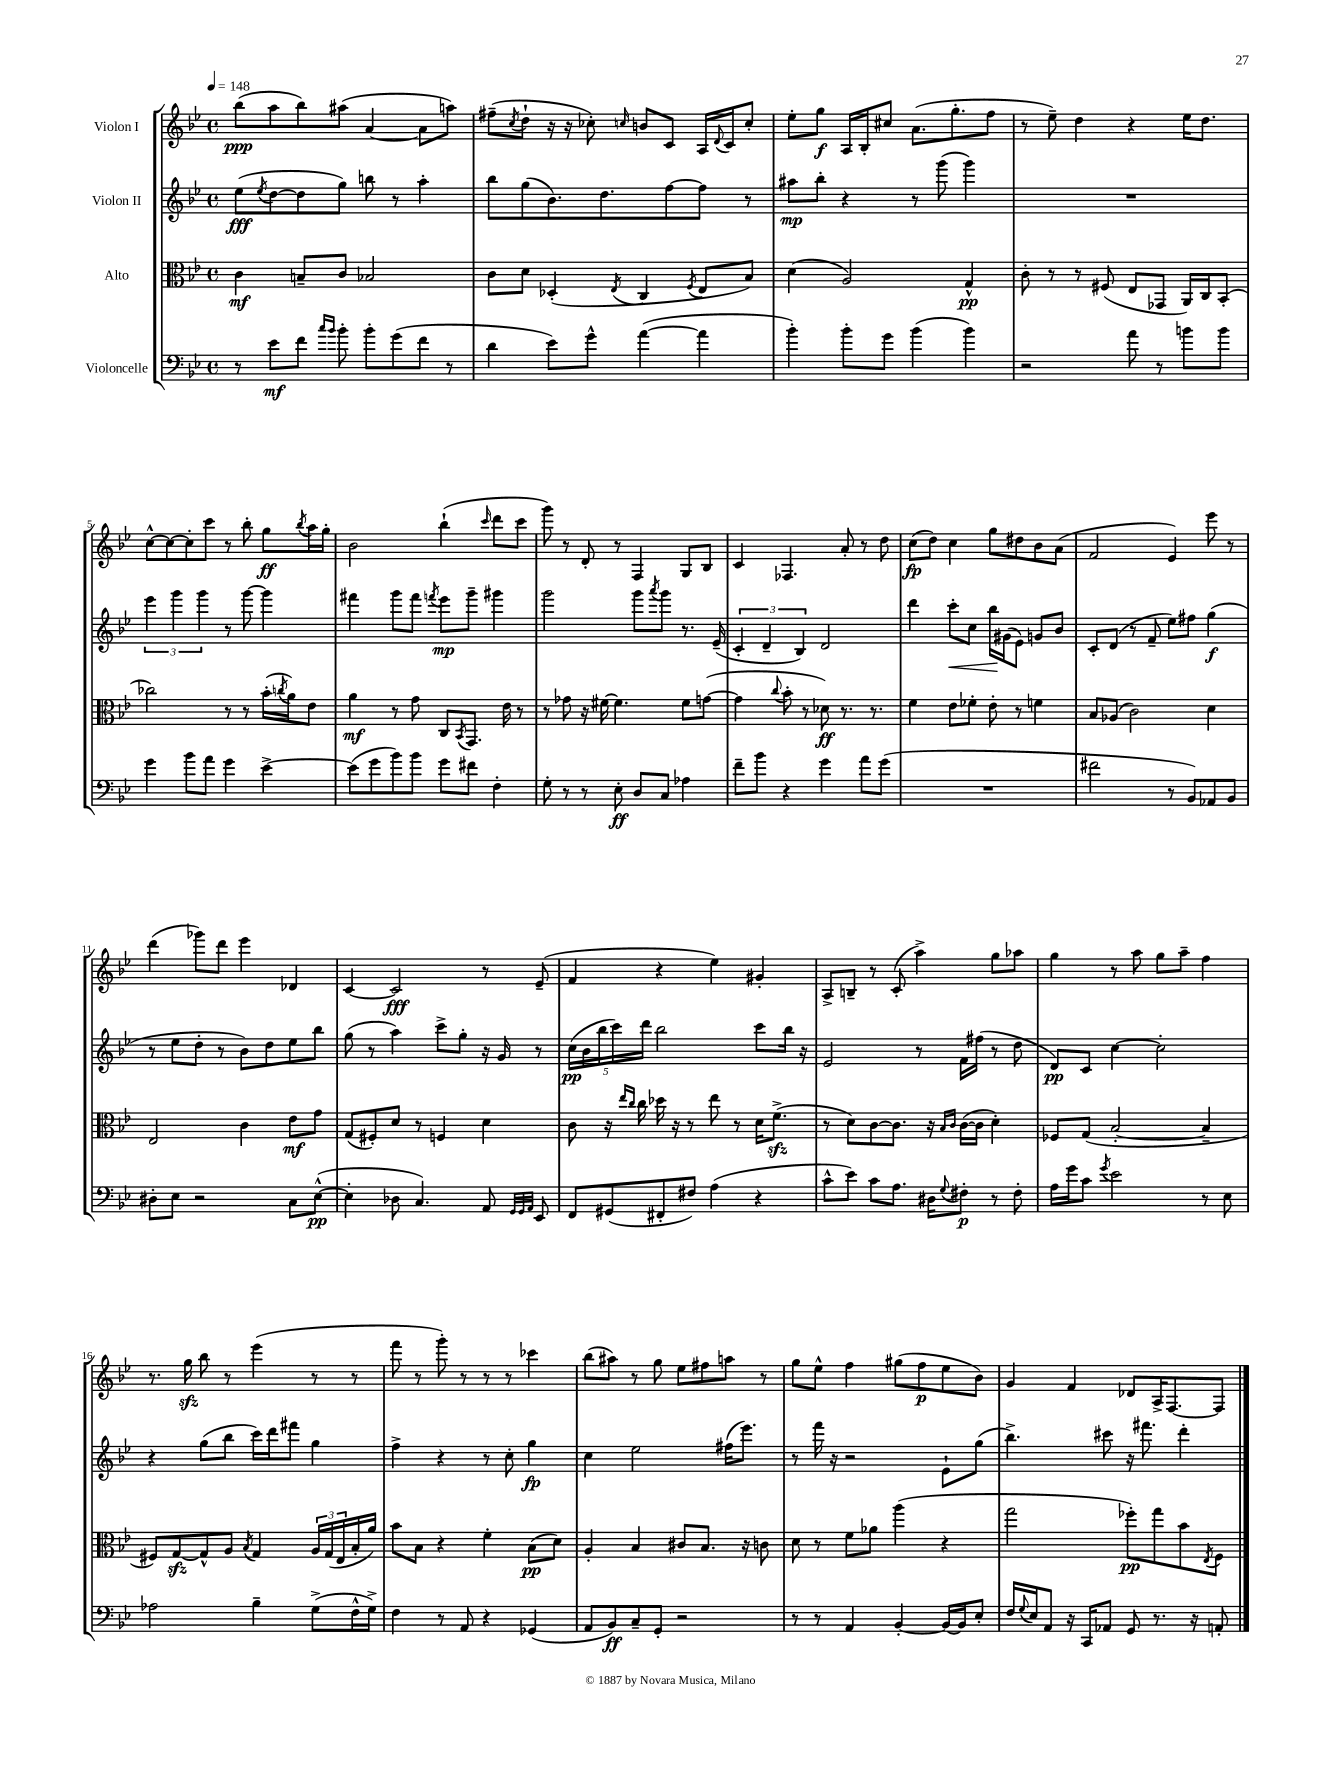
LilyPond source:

<<
\new StaffGroup <<
\new Staff = "s0" \with { instrumentName = "Violon I" } {
    \clef treble \key bes \major \defaultTimeSignature \time 4/4 \tempo 4 = 148
    bes''8\ppp( a''8 bes''8) ais''8( a'4~ a'8 a''8) |
    fis''8--( \acciaccatura { c''8 } d''8-! r16 r16 ces''8-.) \grace { c''16 } b'8 c'8 a16 \appoggiatura { d'8 } c'16 c''8-. |
    ees''8-. g''8\f a16 bes16-. cis''8 a'8.( g''8.-. f''8 |
    r8 ees''8--) d''4 r4 ees''16 d''8. |
    c''8~-^ c''8~ c''8-. c'''8 r8 bes''8-. g''8\ff \acciaccatura { bes''8 } a''16 g''16-. |
    bes'2 bes''4-!( \grace { c'''16 } d'''8 c'''8 |
    g'''8) r8 d'8-. r8 f4 g8 bes8 |
    c'4 fes4. a'8-. r8 d''8 |
    c''8\fp( d''8) c''4 g''8 dis''8 bes'8 a'8( |
    f'2 ees'4) ees'''8 r8 |
    d'''4( ges'''8) d'''8 ees'''4 des'4 |
    c'4~ c'2\fff r8 ees'8--( |
    f'4 r4 ees''4) gis'4-. |
    a8-> b8-- r8 c'8-.( a''4->) g''8 aes''8 |
    g''4 r8 a''8 g''8 a''8-- f''4 |
    r8. g''16\sfz bes''8 r8 ees'''4( r8 r8 |
    f'''8 r8 g'''8-.) r8 r8 r8 ces'''4 |
    bes''8( ais''8) r8 g''8 ees''8 fis''8 a''8 r8 |
    g''8 ees''8-^ f''4 gis''8( f''8\p ees''8 bes'8) |
    g'4 f'4 des'8 a16-> f8.~ f8 \bar "|." |
}
\new Staff = "s1" \with { instrumentName = "Violon II" } {
    \clef treble \key bes \major \defaultTimeSignature \time 4/4
    ees''8\fff( \acciaccatura { ees''8 } d''8~ d''8 g''8) b''8 r8 a''4-. |
    bes''8 g''8( bes'8.) d''8. f''8~ f''8 r8 |
    ais''8\mp bes''8-. r4 r8 g'''8( g'''4) |
    R1 |
    \tuplet 3/2 { ees'''4 g'''4 g'''4 } r8 g'''8~ g'''4 |
    fis'''4 g'''8 fis'''8 \acciaccatura { f'''8 } ees'''8\mp g'''8-- gis'''4 |
    g'''2 g'''8 \acciaccatura { a'''8 } g'''8 r8. ees'16--( |
    \tuplet 3/2 { c'4-. d'4-- bes4) } d'2 |
    d'''4 c'''8-.\< c''8 bes''16\! gis'16( ees'8) g'8 bes'8 |
    c'8-. d'8( r8 f'8-- ees''8) fis''8 g''4\f( |
    r8 ees''8 d''8-. r8 bes'8) d''8 ees''8 bes''8 |
    g''8( r8 a''4) c'''8-> g''8-. r16 g'16 r8 |
    \tuplet 5/4 { c''16\pp( bes'16 bes''16 c'''16) d'''16 } bes''2 c'''8 bes''16 r16 |
    ees'2 r8 f'16 fis''16( r8 d''8 |
    d'8\pp) c'8 c''4~ c''2-. |
    r4 g''8( bes''8 c'''16) d'''16 fis'''8 g''4 |
    f''4-> r4 r8 c''8-. g''4\fp |
    c''4 ees''2 fis''16( ees'''8.) |
    r8 f'''16 r16 r2 ees'8-! g''8( |
    bes''4.->) cis'''8 r16 fis'''8. d'''4-. \bar "|." |
}
\new Staff = "s2" \with { instrumentName = "Alto" } {
    \clef alto \key bes \major \defaultTimeSignature \time 4/4
    c'4\mf b8-- c'8 bes2 |
    c'8 d'8 des4-.( \acciaccatura { ees8 } c4 \acciaccatura { f8 } ees8 bes8) |
    d'4( a2) g4-^\pp |
    c'8-. r8 r8 fis8( ees8 ges,8 a,16) c16 bes,8-.( |
    ces''2) r8 r8 bes'16-.( \acciaccatura { c''8 } a'16) ees'8 |
    a'4\mf r8 g'8 c8 \acciaccatura { bes,8 } g,8. ees'16 r8 |
    r8 ges'8 r16 fis'16~ fis'4. fis'8 g'8~( |
    g'4 \appoggiatura { c''8 } bes'8-. r8 des'8\ff) r8. r8. |
    f'4 ees'8 fes'8-. ees'8-. r8 f'4 |
    bes8 aes8( c'2) d'4 |
    ees2 c'4 ees'8\mf g'8 |
    g8( fis8-.) d'8 r8 f4 d'4 |
    c'8 r16 \grace { ees''16 c''16 } c''16 des''16 r16 r8 ees''8 r8 d'16 f'8.->\sfz( |
    r8 d'8) c'8~ c'8. r16 \grace { bes16 c'16 } c'16~( c'16 d'4-.) |
    fes8 g8( bes2~-. bes4-- |
    fis8) g8~\sfz g8-^ a8 \acciaccatura { bes8 } g4 \tuplet 3/2 { a16 g16( ees16 } bes16-. a'16) |
    bes'8 bes8 r4 f'4-. bes8\pp( d'8) |
    a4-. bes4 cis'8 bes8. r16 c'8 |
    d'8 r8 f'8 aes'8 a''4( r4 |
    g''2 fes''8-.\pp) g''8 bes'8 \acciaccatura { ees8 } f8 \bar "|." |
}
\new Staff = "s3" \with { instrumentName = "Violoncelle" } {
    \clef bass \key bes \major \defaultTimeSignature \time 4/4
    r8 ees'8\mf f'8 \grace { c''16 bes'16 } bes'8-. bes'8-. g'8( f'8 r8 |
    d'4 ees'8) g'8-^ a'4~( a'4 |
    bes'4-.) bes'8-. g'8 bes'4( bes'4) |
    r2 a'8 r8 b'8 b'8 |
    g'4 bes'8 a'8 g'4 ees'4~-> |
    ees'8( g'8 bes'8) bes'8 g'8 fis'8 f4-. |
    g8-. r8 r8 ees8-.\ff d8 c8 aes4 |
    f'8-- bes'8 r4 g'4 a'8 g'8( |
    R1 |
    fis'2 r8 bes,8) aes,8 bes,8 |
    dis8-. ees8 r2 c8 ees8~-^\pp( |
    ees4-. des8 c4.) a,8 \grace { g,32 g,32 a,32 } ees,8 |
    f,8 gis,8( fis,8-. fis8) a4( r4 |
    c'8-^ ees'8) c'8 a8. dis16 \appoggiatura { g8 } fis8-.\p r8 fis8-. |
    a16 g'16 c'8 \acciaccatura { g'8 } ees'2 r8 ees8 |
    aes2 bes4-- g8->( f16-^ g16->) |
    f4 r8 a,8 r4 ges,4( |
    a,8 bes,8\ff) c8-- g,8-. r2 |
    r8 r8 a,4 bes,4~-. bes,16~ bes,16 ees8-. |
    f16 \appoggiatura { g8 } ees16 a,8 r16 c,16 aes,8 g,8 r8. r16 a,8-. \bar "|." |
}
>>
>>
